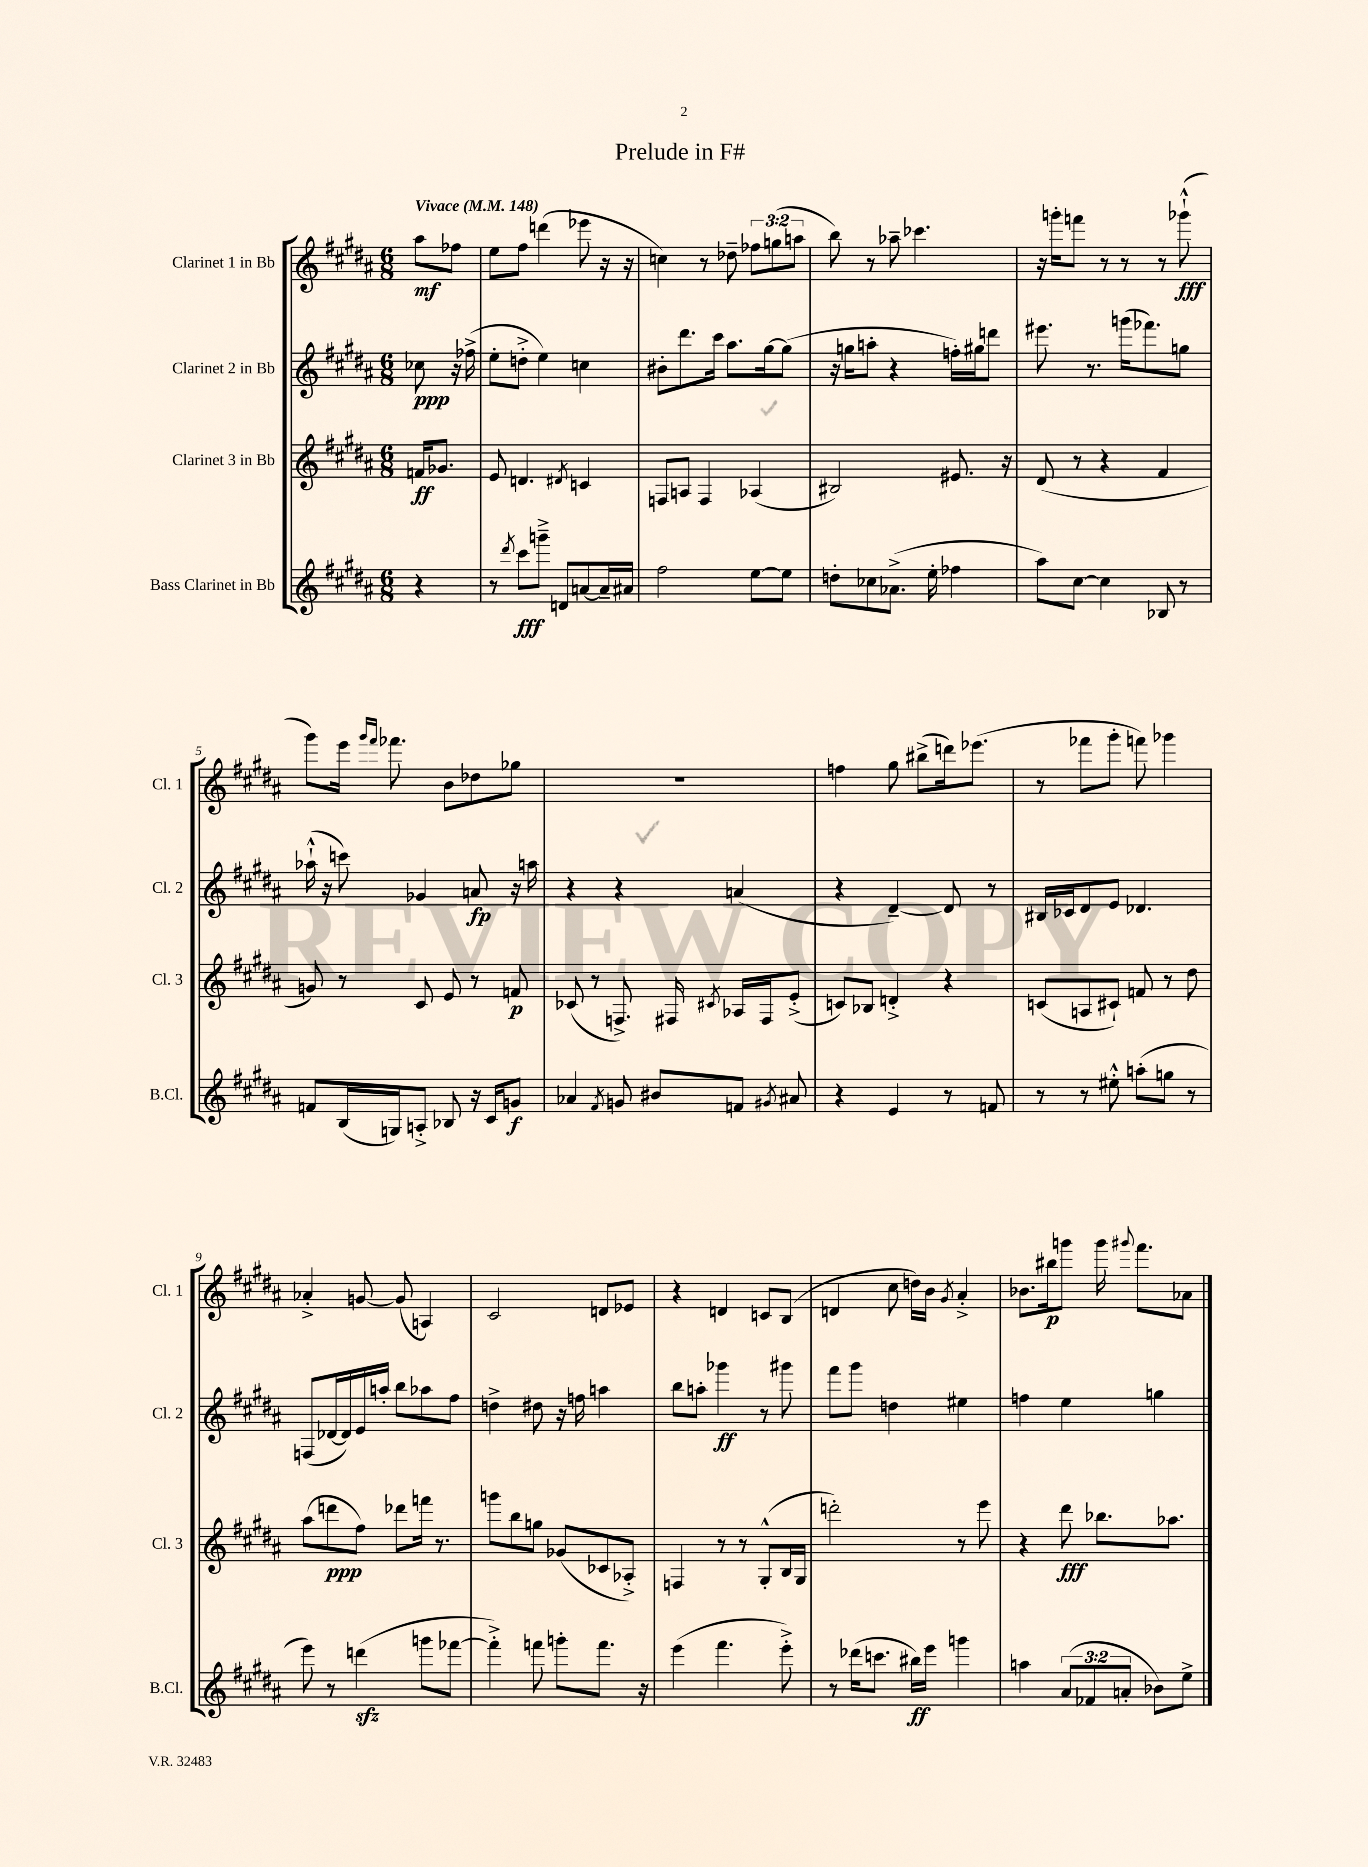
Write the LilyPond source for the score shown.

\header { title = "Prelude in F#" }
<<
\new StaffGroup <<
\new Staff = "s0" \with { instrumentName = "Clarinet 1 in Bb" shortInstrumentName = "Cl. 1" } {
    \clef treble \key b \major \numericTimeSignature \time 6/8 \override Staff.TupletNumber.text = #tuplet-number::calc-fraction-text \partial 4 \tempo "Vivace" 4 = 148
    \autoBeamOff ais''8[\mf fes''8] |
    e''8[ fis''8] d'''4( ees'''8 r16 r16 |
    c''4) r8 des''8-- \tuplet 3/2 { fes''8[ g''8( a''8] } |
    b''8) r8 aes''8-- ces'''4. |
    r16 g'''16[-. f'''8] r8 r8 r8 ges'''8-!-^\fff( |
    gis'''8[) e'''16] \grace { gis'''16[ fis'''16] } fes'''8. b'8[ des''8 ges''8] |
    R2. |
    f''4 gis''8 bis''8[->( d'''16) ees'''8.]( |
    r8 fes'''8[ gis'''8]-. f'''8) ges'''4 |
    aes'4-.-> g'8~ g'8( a4) |
    cis'2 d'8[ ees'8] |
    r4 d'4 c'8[ b8]( |
    d'4 cis''8 d''16[) b'16] \acciaccatura { gis'8 } ais'4-.-> |
    bes'8.[ bis''16\p g'''8] g'''16 \appoggiatura { gis'''8 } fis'''8.[ aes'8] \bar "|." |
}
\new Staff = "s1" \with { instrumentName = "Clarinet 2 in Bb" shortInstrumentName = "Cl. 2" } {
    \clef treble \key b \major \numericTimeSignature \time 6/8 \partial 4
    \autoBeamOff ces''8\ppp r16 fes''16->( |
    e''8[-. d''8]-.-> e''4) c''4 |
    bis'8[-. dis'''8. cis'''16] ais''8.[ gis''16~ gis''8]( |
    r16 g''16[ a''8]-. r4 f''16[-.) gis''16 d'''8] |
    eis'''8. r8. g'''16[( fes'''8.) g''8] |
    aes''16-!-^( r16 c'''8) ges'4 a'8\fp r16 a''16 |
    r4 r4 a'4( |
    r4 dis'4~--) dis'8 r8 |
    bis16[ ces'16 dis'8 e'8] des'4. |
    f8[( des'16~ des'16) e'16 a''16]-. b''8[ aes''8 fis''8] |
    d''4-> dis''8 r16 f''16 a''4 |
    b''8[ a''8]-. ges'''4\ff r8 gis'''8 |
    fis'''8[ gis'''8] d''4 eis''4 |
    f''4 e''4 g''4 \bar "|." |
}
\new Staff = "s2" \with { instrumentName = "Clarinet 3 in Bb" shortInstrumentName = "Cl. 3" } {
    \clef treble \key b \major \numericTimeSignature \time 6/8 \partial 4
    \autoBeamOff f'16[\ff ges'8.] |
    e'8 d'4. \acciaccatura { dis'8 } c'4 |
    f8[ a8] f4 aes4( |
    bis2) eis'8. r16 |
    dis'8( r8 r4 fis'4 |
    g'8) r8 cis'8 e'8 r8 f'8\p |
    ces'8( r8 f8.->) fis16 \acciaccatura { cis'8 } aes16[ fis16 e'8]-.->( |
    c'8[) bes8] d'4-.-> r4 |
    c'8[( a8 cis'8]-!) f'8 r8 dis''8 |
    ais''8[( d'''8\ppp fis''8]) des'''8[ f'''16] r8. |
    g'''8[ b''8 g''8] ges'8[( ces'8 aes8]-.->) |
    f4 r8 r8 gis8[-.-^( b16 gis16] |
    d'''2-.) r8 e'''8 |
    r4 dis'''8\fff bes''8.[ aes''8.] \bar "|." |
}
\new Staff = "s3" \with { instrumentName = "Bass Clarinet in Bb" shortInstrumentName = "B.Cl." } {
    \clef treble \key b \major \numericTimeSignature \time 6/8 \override Staff.TupletNumber.text = #tuplet-number::calc-fraction-text \partial 4
    \autoBeamOff r4 |
    r8 \acciaccatura { dis'''8 } cis'''8[\fff g'''8]---> d'8[ a'8~ a'16-- ais'16] |
    fis''2 e''8[~ e''8] |
    d''8[-. ces''8 aes'8.]->( e''16-. fes''4 |
    ais''8[) cis''8]~ cis''4 bes8 r8 |
    f'8[ b16( g16) a8]-.-> bes8 r16 cis'16[ g'8]\f |
    aes'4 \acciaccatura { fis'8 } g'8 bis'8[ f'8] \acciaccatura { gis'8 } ais'8 |
    r4 e'4 r8 f'8 |
    r8 r8 eis''8-.-^ a''8[-.( g''8] r8 |
    e'''8) r8 d'''4\sfz( g'''8[ fes'''8]~ |
    fes'''4-.->) f'''8 g'''8[-. f'''8.] r16 |
    e'''4( fis'''4. e'''8-.->) |
    r8 des'''16[( c'''8.] bis''16[\ff) e'''16] g'''4 |
    a''4 \tuplet 3/2 { ais'8[( fes'8 a'8]-. } bes'8[) e''8]-> \bar "|." |
}
>>
>>
